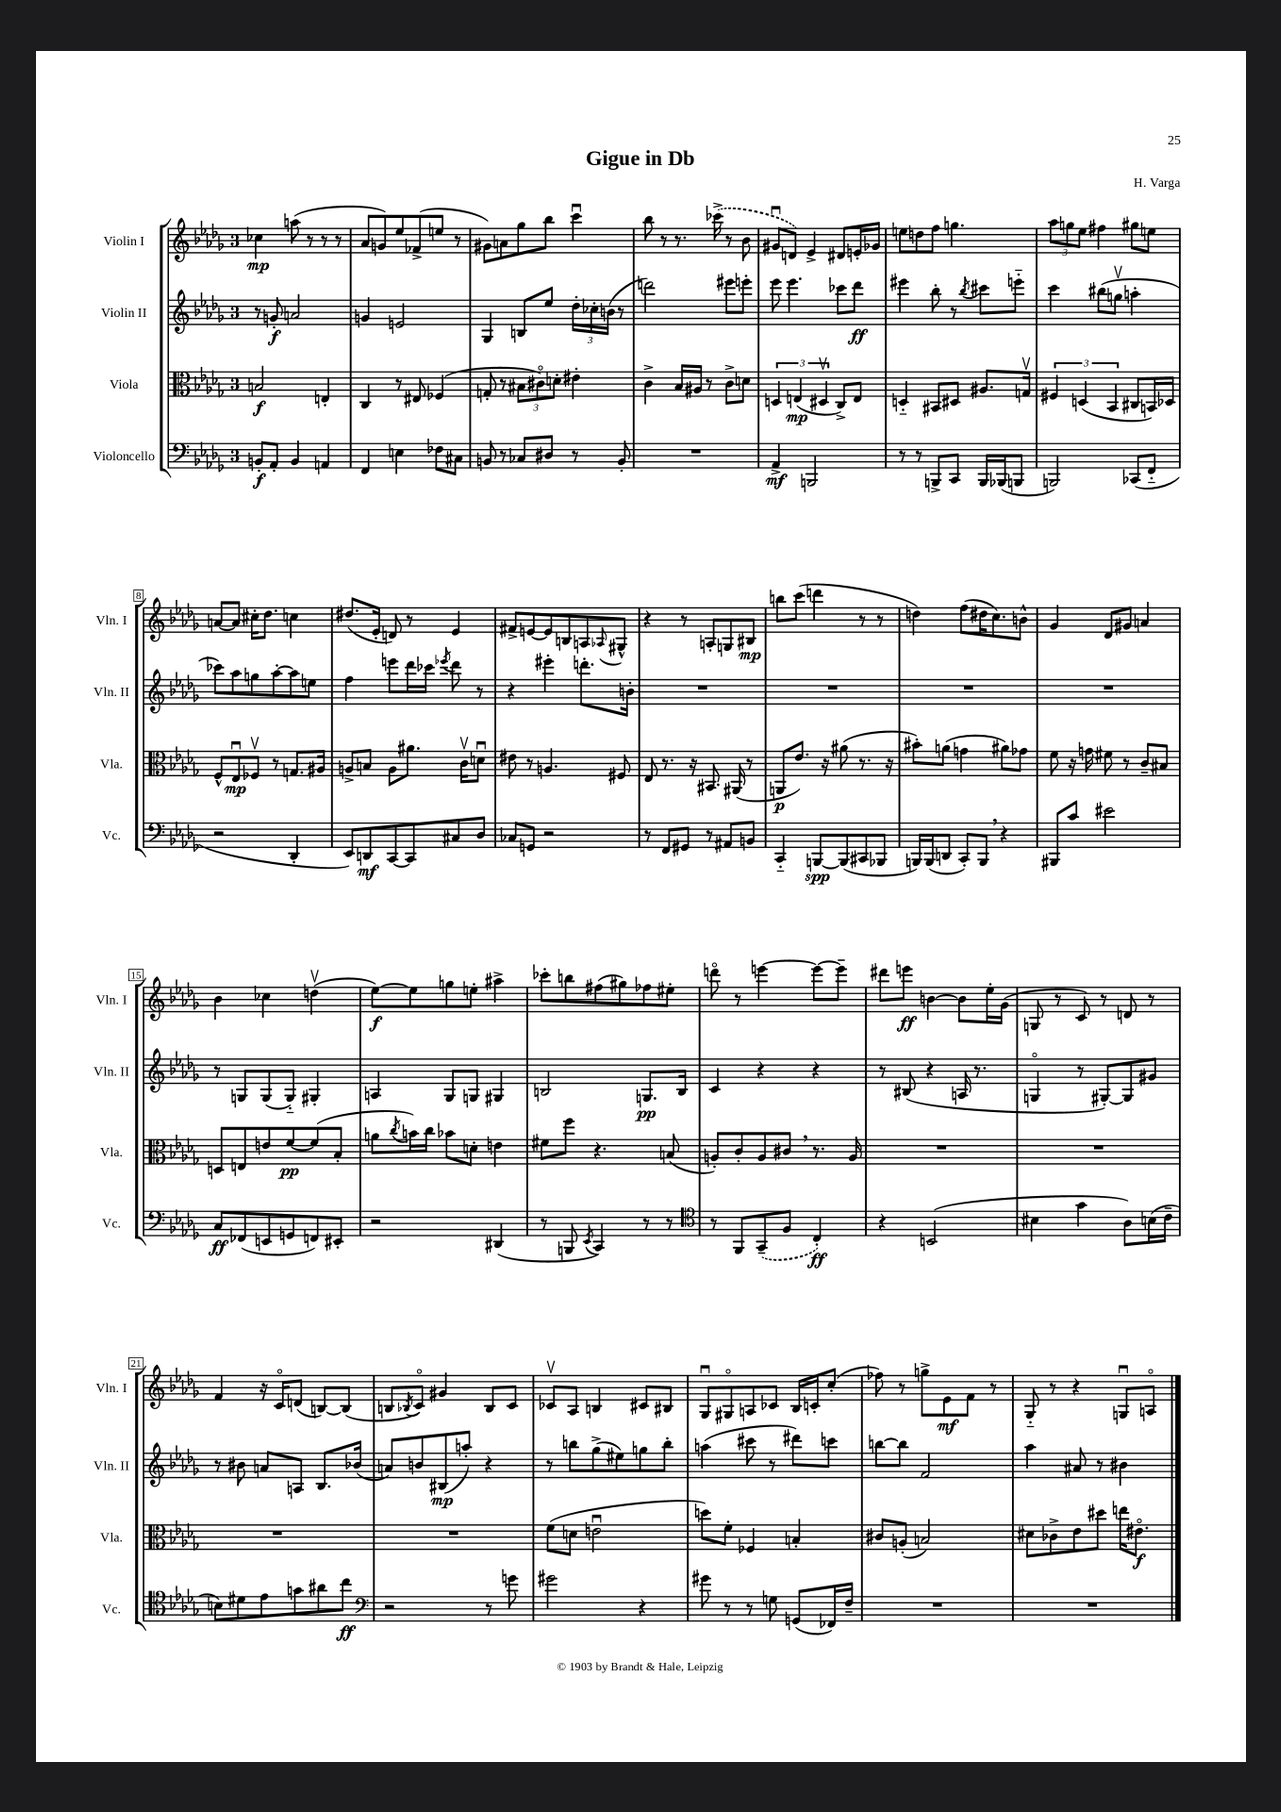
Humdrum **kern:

**kern	**kern	**kern	**kern
*staff4	*staff3	*staff2	*staff1
*clefF4	*clefC3	*clefG2	*clefG2
*k[b-e-a-d-g-]	*k[b-e-a-d-g-]	*k[b-e-a-d-g-]	*k[b-e-a-d-g-]
*M3/4	*M3/4	*M3/4	*M3/4
8BB'/L	2B/	8r	4cc-\
8AA-'/J	.	8g'/	.
4BB/	.	2a/	(8aa\
.	.	.	8r
4AA/	4E'/	.	8r
.	.	.	8r
=	=	=	=
4FF/	4C/	4g/	8a-/L
.	.	.	8g/)
4E\	8r	2e/	8ee-/
.	8E#/	.	(8f-^/
8F-\L	(4F-/	.	8ee/J
8C#\J	.	.	8r
=	=	=	=
8BB/	8G'/	4G-/	8g#\L)
8r	8r	.	8a\
8C-/L	12B#\L	8B/L	8gg-\
.	12c#o\)	.	.
8D#/J	.	8ee-/J	8bb-\J
.	12d'\J	.	.
8r	4e#'\	24dd-'\LL	4cccu\
.	.	24cc-'\	.
.	.	(24b\JJ	.
8BB'/	.	8r	.
=	=	=	=
2.r	4c^\	2ddd\)	8bb-\
.	.	.	8r
.	16B-/LL	.	8.r
.	16A#/JJ	.	.
.	8r	.	.
.	.	.	(16ccc-^\
.	8c^\L	8eee#\L	8r
.	8d\J	8eee'\J	8b-\
=	=	=	=
4AA-^/	6D/	8eee-\	8g#u/L
.	.	4.eee-\	8d/J)
.	(6E/	.	.
2BBB/	.	.	4e-^/
.	6D#v/	.	.
.	8C^/L)	8ccc-\L	8d#/L
.	8E/J	8ddd-\J	16e'/L
.	.	.	16g-/JJ
=	=	=	=
8r	4D'~/	4eee#\	8ee\L
8r	.	.	8dd\
8BBB^/L	8BB#/L	8bb-'\	8ff\J
8CC/J	8D#/J	8r	4.gg\
.	.	8qbb-/	.
16BBB/LL	8.A#/L	8ccc#\L	.
(16BBB-/J	.	.	.
8BBB/J	.	8eee'~\J	.
.	16Gv/Jk	.	.
=	=	=	=
2BBB/)	6F#/	4ccc\	12aa-\L
.	.	.	12gg\
.	(6D/	.	12ee-\J
.	.	(8bb#\L	4ff#\
.	6BB-/	.	.
.	.	8ggv\J	.
(8CC-/L	8C#/L	4aa'\	8gg#\L
8FF'~/J	16BB/L)	.	8ee\J
.	16D-/JJ	.	.
=	=	=	=
2r	8F^^/L	8ccc-\L)	[8a/L
.	8E-u/	8aa-\	8a/]J
.	8F-v/J	8gg\	16cc#'\LK
.	.	.	8.dd-\J
.	8r	[8aa-'\	.
4DD-'/	8.G/L	8aa-\]	4cc\
.	.	8ee\J	.
.	16A#/Jk	.	.
=	=	=	=
8EE-/L)	8A^/L	4ff\	(8.dd#/L
8DD/	8B/J	.	.
.	.	.	16e-'/Jk
[8CC/	8A\L	8eee\L	8d/)
8CC/]	8.a#\J	16ddd-\L	8r
.	.	16ccc-\JJ	.
.	.	8qeee-/	.
8C#/	.	8ddd-\	4e-/
.	16cv\LK	.	.
8D-/J	8du\J	8r	.
=	=	=	=
8C-/L	8e#\	4r	8f#^/L
8GG/J	8r	.	[8e/
2r	4.A/	4eee#'\	8e/]
.	.	.	8B/
.	.	8.ddd'\L	8A/
.	.	.	8qqA-/
.	8F#/	.	8G#^^/J
.	.	16b'\Jk	.
=	=	=	=
8r	8E-/	2.r	4r
8FF/L	8.r	.	.
8GG#/J	.	.	8r
.	16r	.	.
8r	8.BB#/	.	8A'/L
8AA#/L	.	.	8G/
.	(16AA#/	.	.
8BB/J	8r	.	8B#/J
=	=	=	=
4CC'~/	8AA/L	2.r	8bb\L
.	8.e-/J)	.	(8ccc\J
[8BBB/L	.	.	4ddd\
.	16r	.	.
(8BBB/]	(8a#\	.	.
8CC#/	8.r	.	8r
8BBB-/J	.	.	8r
.	16r	.	.
=	=	=	=
16BBB/LL)	8b#'\L)	2.r	4dd\)
(16BBB/J	.	.	.
8DD/J	(8a\J	.	.
8CC'/L)	4g\	.	(8ff\L
8BBB/J	.	.	16dd#\K
.	.	.	8.cc\)
4r	8a#\L)	.	.
.	8g-\J	.	8b^^\J
=	=	=	=
8BBB#/L	8f\	2.r	4g-/
8c/J	16r	.	.
.	16g\	.	.
2e#\	8f#\	.	8d-/L
.	8r	.	8g#/J
.	8c~/L	.	4a/
.	8B#/J	.	.
=	=	=	=
8C/L	8D/L	8r	4b-\
(8FF-/	8E/	8G/L	.
8EE/	8e/	(8G/	4cc-\
8GG/	[8f/	8G'~/J)	.
8FF/)	(8f/]	4G#'/	(4ddv\
8EE#'/J	8B-'/J	.	.
=	=	=	=
2r	8a\L	4A/	[8ee-\L)
.	8qcc/	.	.
.	16b\L)	.	8ee-\]
.	16cc\JJ	.	.
.	8b-\L	8G-/L	8gg\
.	8d'\J	8G/J	8ee'\J
(4DD#/	4e\	4G#/	4aa#^\
=	=	=	=
8r	8f#\L	2B/	8ccc-'\L
8BBB/	8ff\J	.	8bb\
8qEE-/	.	.	.
4CC/)	4.r	.	(8ff#\
.	.	.	8gg#\)
8r	.	8.G/L	8ff-\
8r	(8B/	.	8ee#'\J
.	.	16B/Jk	.
=	=	=	=
*clefC4	*	*	*
8r	8A'/L)	4c/	8dddo\
8FF/L	8c'/	.	8r
(8GG-~/	8A/	4r	[4eee\
8F/J	8c#/J	.	.
4C'/)	8.r	4r	8eee\_L
.	.	.	8eee~\]J
.	16A/	.	.
=	=	=	=
4r	2.r	8r	8ddd#\L
.	.	(8B#/	8eee\J
(2BB/	.	4r	[4b\
.	.	16A/	8b\]L
.	.	8.r	.
.	.	.	16ee-'\L
.	.	.	(16g-\JJ
=	=	=	=
4B#\	2.r	4Go/	8G/
.	.	.	8r
4g-\	.	8r	8c/)
.	.	[8G#'/L)	8r
8A-\L)	.	8G#/]	8d/
(16B\L	.	8g#/J	8r
16c~\JJ	.	.	.
=	=	=	=
8B\L)	2.r	8r	4f/
8d#\	.	8b#\	.
8e-\	.	8a/L	16r
.	.	.	16co/LK
8g\	.	8A/J	(8d/J
8a#\	.	8.B-/L	[8B/L)
8cc\J	.	.	(8B/]J
.	.	(16b-/Jk	.
=	=	=	=
*clefF4	*	*	*
2r	2.r	8a/L)	8B/L
.	.	.	8qB-/
.	.	8b/	8co/J)
.	.	(8B#/	4g#/
.	.	8aa'/J)	.
8r	.	4r	8B-/L
8g\	.	.	8c/J
=	=	=	=
2g#\	(8f\L	8r	8c-v/L
.	8d\J	8bb\L	8A-/J
.	2eu\	(8gg-^\	4B/
.	.	8ee#\)	.
4r	.	8gg\	8c#/L
.	.	8bb'\J	8B#/J
=	=	=	=
8g#\	8dd\L)	(4aa\	8G-u/L
8r	8f'\J	.	8G#o/
8r	4F-/	8ccc#\	8A/
8G\	.	8r	8c-/J
(8GG/L	4B'/	8ddd#\L)	16B-/LL
.	.	.	16c'/J
16FF-/L)	.	8ccc\J	(8cc'/J
16F~/JJ	.	.	.
=	=	=	=
2.r	8c#/L	[8bb\L	8ff-\)
.	(8A'/J	8bb\]J	8r
.	2B/)	2f/	8gg^\L
.	.	.	8e-\
.	.	.	8f\J
.	.	.	8r
=	=	=	=
2.r	8d#\L	4aa-\	8G-'~/
.	8c-^\	.	8r
.	8e-\	8a#/	4r
.	8dd#\J	8r	.
.	16ee\LK	4b#\	8Gu/L
.	8.e#o\J	.	.
.	.	.	8Ao/J
==	==	==	==
*-	*-	*-	*-
